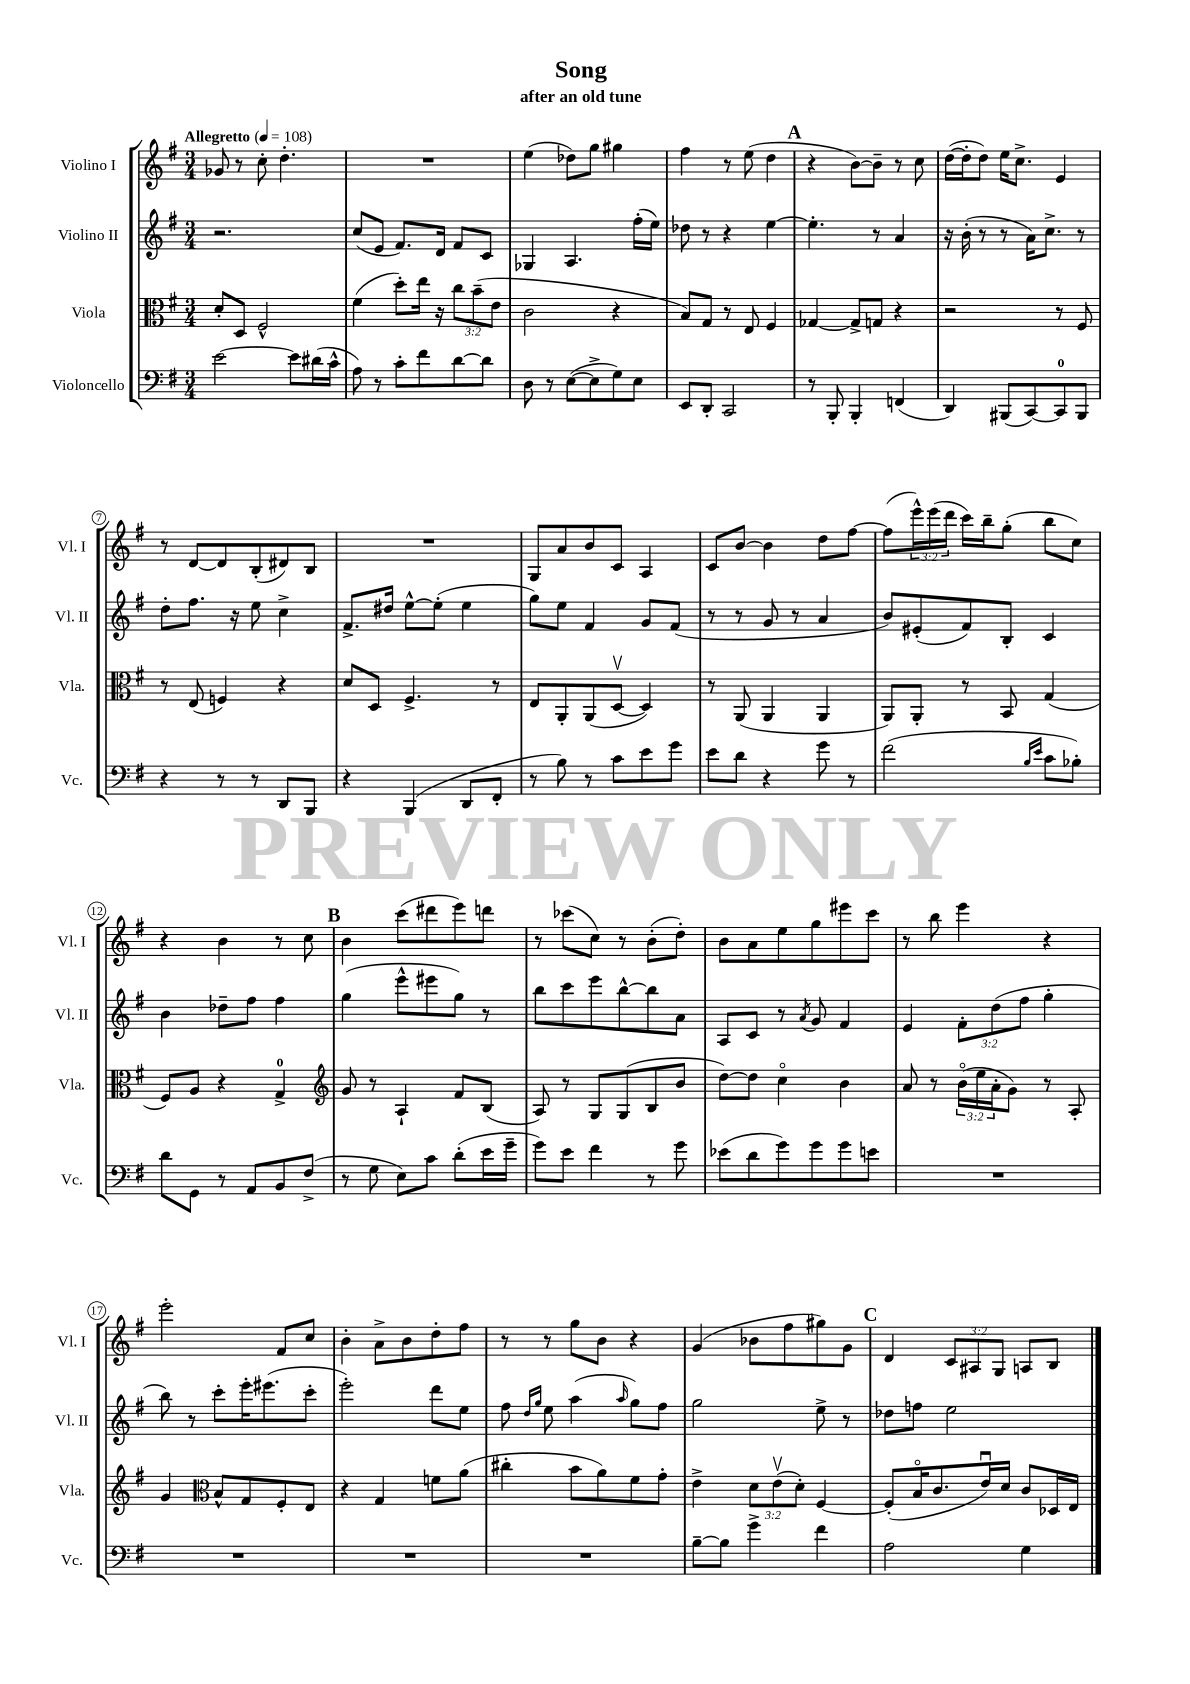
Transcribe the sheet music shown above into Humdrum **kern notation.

**kern	**kern	**kern	**kern
*staff4	*staff3	*staff2	*staff1
*clefF4	*clefC3	*clefG2	*clefG2
*k[f#]	*k[f#]	*k[f#]	*k[f#]
*M3/4	*M3/4	*M3/4	*M3/4
*MM108	*MM108	*MM108	*MM108
[2e	8d'	2.r	8g-
.	8D	.	8r
.	2F#^^	.	8cc'
.	.	.	4.dd'
8e]	.	.	.
(16d#	.	.	.
16c^^	.	.	.
=	=	=	=
8A)	(4f#	(8cc	2.r
8r	.	8e	.
8c'	8dd')	8.f#)	.
8f#	16ee	.	.
.	16r	16d	.
[8d	12cc	8f#	.
.	(12b~	.	.
8d]	.	8c	.
.	12e	.	.
=	=	=	=
8D	2c	4G-	(4ee
8r	.	.	.
([8E	.	4.A	8dd-)
8E^]	.	.	8gg
8G)	4r	.	4gg#
8E	.	(16ff#'	.
.	.	16ee)	.
=	=	=	=
8EE	8B)	8dd-	4ff#
8DD'	8G	8r	.
2CC	8r	4r	8r
.	8E	.	(8ee
.	4F#	[4ee	4dd
=	=	=	=
8r	[4G-	4.ee']	4r
8BBB'	.	.	.
4BBB'	8G-^]	.	[8b)
.	8G	8r	8b~]
(4FF	4r	4a	8r
.	.	.	8cc
=	=	=	=
4DD)	2r	16r	([16dd
.	.	(16b'	16dd']
.	.	8r	8dd)
(8BBB#	.	8r	16ee
.	.	.	8.cc^
[8CC)	.	16a)	.
.	.	8.cc^	.
8CC]	8r	.	4e
8BBB#	8F#	8r	.
=	=	=	=
4r	8r	8dd'	8r
.	(8E	8.ff#	[8d
8r	4F)	.	8d]
.	.	16r	.
8r	.	8ee	(8B'
8DD	4r	4cc^	8d#)
8BBB	.	.	8B
=	=	=	=
4r	8d	8.f#^	2.r
.	8D	.	.
.	.	16dd#	.
(4BBB	4.F#^	[8ee^^	.
.	.	(8ee']	.
8DD	.	4ee	.
8FF#'	8r	.	.
=	=	=	=
8r	8E	8gg)	8G
8B)	8AA'	8ee	8a
8r	(8AA	4f#	8b
8c	[8Dv	.	8c
8e	4D])	8g	4A
8g	.	(8f#	.
=	=	=	=
8e	8r	8r	8c
8d	(8AA	8r	[8b
4r	4AA	8g	4b]
.	.	8r	.
8g	4AA	4a	8dd
8r	.	.	[8ff#
=	=	=	=
(2f#	8AA)	8b)	(8ff#]
.	8AA'	(8e#'	24eee^^)
.	.	.	(24eee
.	.	.	24ddd
.	8r	8f#)	16ccc)
.	.	.	16bb~
.	8BB	8B'	(8gg'
16qqB	.	.	.
16qqe	.	.	.
8c	(4G	4c	8bb
8B-')	.	.	8cc)
=	=	=	=
8d	8F#)	4b	4r
8GG	8A	.	.
8r	4r	8dd-~	4b
8AA	.	8ff#	.
8BB	4G^	4ff#	8r
(8F#^	.	.	8cc
=	=	=	=
*	*clefG2	*	*
8r	8g	(4gg	4b
8G	8r	.	.
8E)	4A`	8eee^^	(8ccc
8c	.	8eee#	8ddd#
(8d'	8f#	8gg)	8eee)
16e	(8B	8r	8ddd
16g~	.	.	.
=	=	=	=
8g)	8A)	8bb	8r
8e	8r	8ccc	(8ccc-
4f#	8G	8eee	8cc)
.	(8G	[8bb^^	8r
8r	8B	8bb]	(8b'
8g	8b	8a	8dd')
=	=	=	=
(8e-	[8dd)	8A	8b
8d	8dd]	8c	8a
8g)	4cco	8r	8ee
.	.	8qa	.
8g	.	8g	8gg
8g	4b	4f#	8eee#
8e	.	.	8ccc
=	=	=	=
2.r	8a	4e	8r
.	8r	.	8bb
.	(24bo	12f#'	4eee
.	24ee	.	.
.	24a'	(12dd	.
.	8g)	.	.
.	.	12ff#	.
.	8r	4gg'	4r
.	8A'	.	.
=	=	=	=
2.r	4g	8bb)	2eee'
.	.	8r	.
*	*clefC3	*	*
.	8B^^	8ccc'	.
.	8G	16eee'	.
.	.	(8.eee#	.
.	8F#'	.	8f#
.	8E	8ccc'	8cc
=	=	=	=
2.r	4r	2eee')	4b'
.	4G	.	8a^
.	.	.	8b
.	8f	8ddd	8dd'
.	(8a	8ee	8ff#
=	=	=	=
2.r	4cc#'	8ff#	8r
.	.	16qqdd	.
.	.	16qqgg	.
.	.	8ee	8r
.	8b	(4aa	8gg
.	8a)	.	8b
.	.	16qqaa	.
.	8f#	8gg)	4r
.	8g'	8ff#	.
=	=	=	=
[8B~	4e^	2gg	(4g
8B]	.	.	.
4g^	12d	.	8b-
.	(12ev	.	.
.	.	.	8ff#
.	12d')	.	.
4f#	[4F#	8ee^	8gg#)
.	.	8r	8g
=	=	=	=
2A	(8F#']	8dd-	4d
.	16Bo	8ff	.
.	8.c	.	.
.	.	2ee	12c
.	.	.	12A#
.	16eu)	.	.
.	.	.	12G
.	16d	.	.
4G	8c	.	8A
.	16D-	.	8B
.	16E	.	.
==	==	==	==
*-	*-	*-	*-
